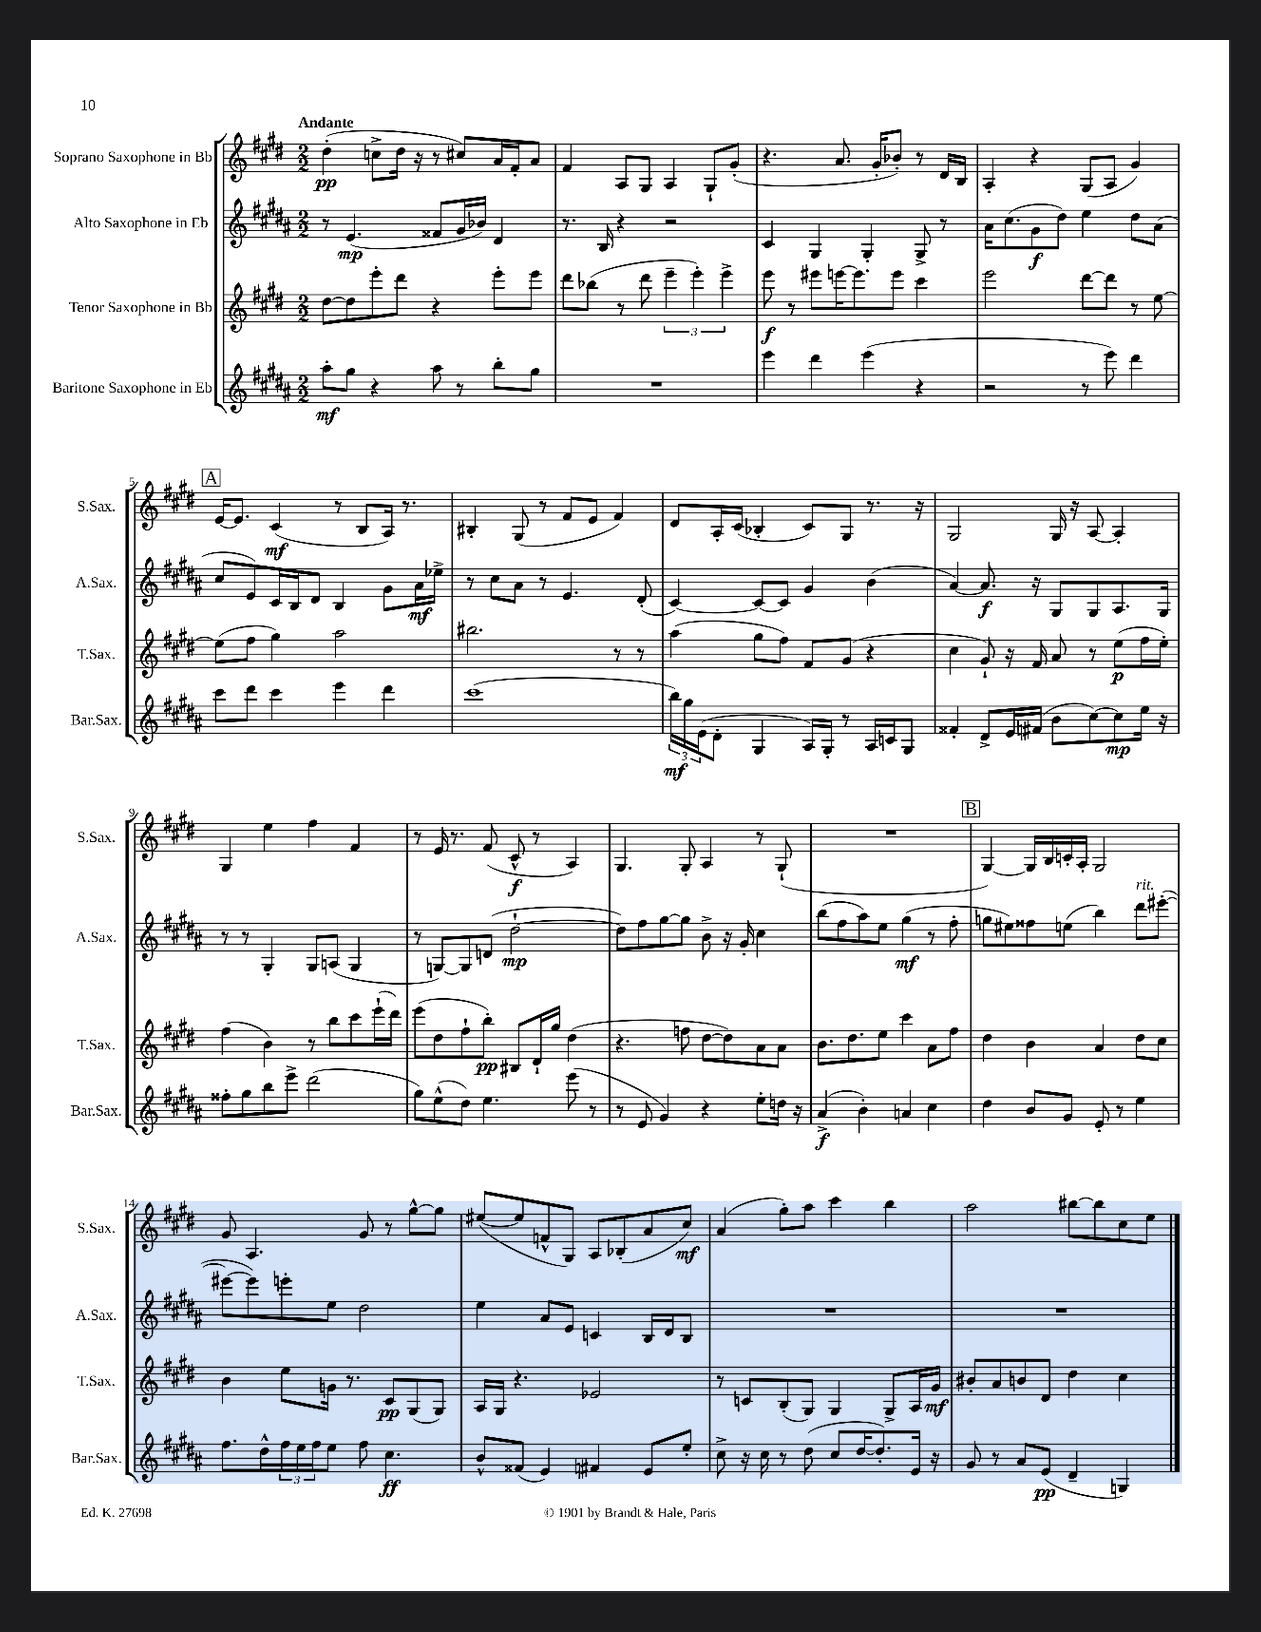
<<
\new StaffGroup <<
\new Staff = "s0" \with { instrumentName = "Soprano Saxophone in Bb" shortInstrumentName = "S.Sax." } {
    \clef treble \key e \major \numericTimeSignature \time 2/2 \tempo "Andante"
    dis''4-.\pp( c''8-> dis''16 r16 r8 cis''8) a'16 fis'16-. a'8 |
    fis'4 a8 gis8 a4 gis8-! gis'8-.( |
    r4. a'8. gis'16-. bes'8-.) r8 dis'16 b16 |
    a4-. r4 gis8( a8 gis'4) |
    \mark \markup { \box "A" } e'16~ e'8. cis'4\mf( r8 b8 a16) r8. |
    bis4-. gis8( r8 fis'8 e'8 fis'4) |
    dis'8 a16-. cis'16( bes4-. cis'8) gis8 r8. r16 |
    gis2 gis16 r16 a8~ a4-. |
    gis4 e''4 fis''4 fis'4 |
    r8 e'16 r8. fis'8( cis'8-^\f r8 a4) |
    gis4. gis8-. a4 r8 gis8-!( |
    R1 |
    \mark \markup { \box "B" } gis4~) gis16 b16 c'16-. a16-. gis2 |
    gis'8 a4. gis'8 r8 gis''8~-^ gis''8 |
    eis''8~( eis''8 f'8-^ gis8) a8 bes8-.( a'8 cis''8\mf) |
    a'4( gis''8-.) a''8 cis'''4 b''4 |
    a''2 bis''8~ bis''8 cis''8 e''8 \bar "|." |
}
\new Staff = "s1" \with { instrumentName = "Alto Saxophone in Eb" shortInstrumentName = "A.Sax." } {
    \clef treble \key b \major \numericTimeSignature \time 2/2
    r8 e'4.\mp( fisis'8 gis'16 bes'16) dis'4 |
    r8. b16 r4 r2 |
    cis'4 gis4 gis4-. gis8-> r8 |
    ais'16 cis''8.( gis'8\f dis''8) e''4 dis''8 ais'8( |
    \mark \markup { \box "A" } cis''8 e'8) cis'16 b16 dis'8 b4 gis'8 ais'16\mf ees''16-> |
    r8 cis''8 ais'8 r8 e'4. dis'8-.( |
    cis'4~) cis'8~ cis'8 gis'4 b'4( |
    ais'4~) ais'8.\f r16 gis8 gis8 ais8. gis16 |
    r8 r8 gis4-. gis8 a8( gis4 |
    r8 g8~) g8 d'8( dis''2~-!\mp |
    dis''8) fis''8 gis''8~ gis''8 b'8-> r16 gis'16-. cis''4 |
    b''8( fis''8 ais''8) e''8 gis''4\mf( r8 fis''8-. |
    \mark \markup { \box "B" } g''8 eis''8) fisis''8 e''8( b''4) dis'''8^\markup { \italic "rit." } eis'''8~-.( |
    eis'''8~ eis'''8) e'''8-. e''8 dis''2 |
    e''4 ais'8 e'8 c'4 b16 dis'16 b8 |
    R1 |
    R1 \bar "|." |
}
\new Staff = "s2" \with { instrumentName = "Tenor Saxophone in Bb" shortInstrumentName = "T.Sax." } {
    \clef treble \key e \major \numericTimeSignature \time 2/2
    dis''8~ dis''8 e'''8-. dis'''8 r4 e'''8-. e'''8 |
    dis'''8 bes''8( r8 dis'''8 \tuplet 3/2 { e'''4-- e'''4-.) e'''4-> } |
    e'''8\f r8 eis'''8 e'''16~ e'''8. e'''8 cis'''4 |
    e'''2 dis'''8~ dis'''8 r8 e''8~ |
    \mark \markup { \box "A" } e''8( fis''8 gis''4) a''2 |
    bis''2. r8 r8 |
    a''4( gis''8 fis''8) fis'8 gis'8( r4 |
    cis''4 gis'8-!) r16 fis'16 a'8 r8 e''8\p( fis''16 e''16-.) |
    fis''4( b'4) r8 b''8 cis'''8 e'''16-!( dis'''16) |
    e'''8( dis''8 fis''8-! b''8-.\pp) bis8 dis'16-! gis''16 dis''4( |
    r4. f''8 dis''8~ dis''8) a'8 a'8 |
    b'8. dis''8. e''8 cis'''4 a'8 fis''8 |
    \mark \markup { \box "B" } dis''4 b'4 a'4 dis''8 cis''8 |
    b'4 e''8 g'16 r8. cis'8\pp gis8( gis8) |
    a16 gis16 r4. ees'2 |
    r8 c'8 b8-.( gis8) gis4 gis8-> a16 gis'16\mf |
    bis'8-. a'8 b'8 dis'8 dis''4 cis''4 \bar "|." |
}
\new Staff = "s3" \with { instrumentName = "Baritone Saxophone in Eb" shortInstrumentName = "Bar.Sax." } {
    \clef treble \key b \major \numericTimeSignature \time 2/2
    ais''8-.\mf gis''8 r4 ais''8 r8 b''8-. gis''8 |
    R1 |
    e'''4 dis'''4 e'''4( r4 |
    r2 r8 e'''8) dis'''4 |
    \mark \markup { \box "A" } cis'''8 dis'''8 cis'''4 e'''4 dis'''4 |
    cis'''1( |
    \tuplet 3/2 { b''16\mf) gis''16 e'16( } dis'8-. gis4 ais16) gis16-. r8 ais16 c'16 gis8 |
    fisis'4-. dis'8-> e'16 fis'16( b'8 cis''8~) cis''8\mp e''16 r16 |
    fisis''8-. gis''8 b''8 e'''8-> dis'''2( |
    gis''8) e''8-^( dis''8) e''4. e'''8( r8 |
    r8 e'8 gis'4) r4 e''8-. d''16 r16 |
    ais'4->\f( b'4-.) a'4 cis''4 |
    \mark \markup { \box "B" } dis''4 b'8 gis'8 e'8-. r8 e''4 |
    fis''8. dis''16-^ \tuplet 3/2 { fis''16 e''16 fis''16 } e''8 fis''8 cis''4.\ff |
    b'8-^ fisis'8( e'4) fis'4 e'8 e''8-. |
    cis''8-> r16 cis''16 r8 dis''8( cis''8 dis''16~ dis''8.-.) e'16 r16 |
    gis'8 r8 ais'8 e'8\pp( dis'4-- g4) \bar "|." |
}
>>
>>
